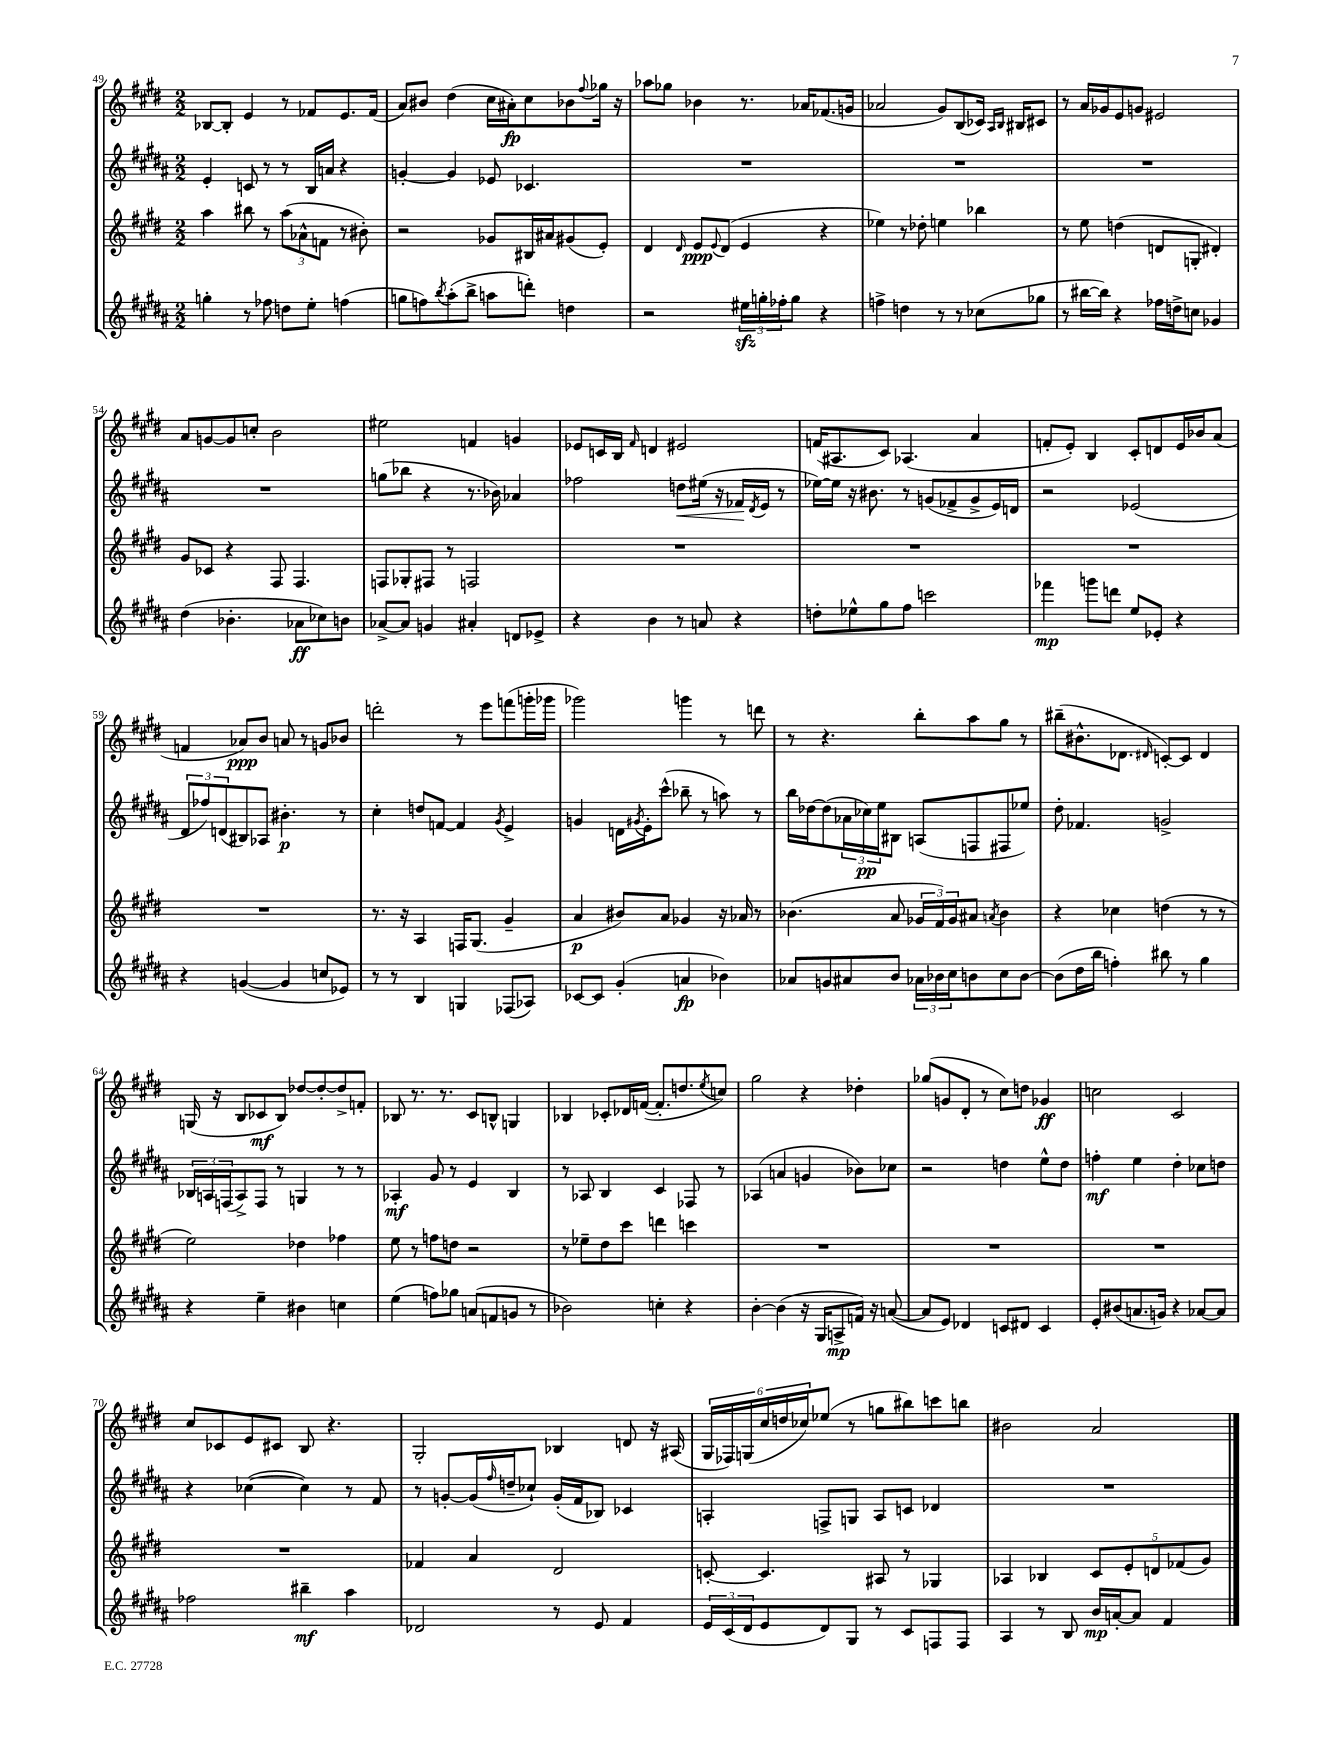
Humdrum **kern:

**kern	**dynam	**kern	**dynam	**kern	**dynam	**kern	**dynam
*part4	*part4	*part3	*part3	*part2	*part2	*part1	*part1
*staff4	*staff4	*staff3	*staff3	*staff2	*staff2	*staff1	*staff1
*clefG2	*	*clefG2	*	*clefG2	*	*clefG2	*
*k[f#c#g#d#a#]	*	*k[f#c#g#d#]	*	*k[f#c#g#d#a#]	*	*k[f#c#g#d#]	*
*M2/2	*	*M2/2	*	*M2/2	*	*M2/2	*
=49	=49	=49	=49	=49	=49	=49	=49
4ggn'\	.	4aa\	.	4e'/	.	[8B-X/L	.
.	.	.	.	.	.	8B-'/J]	.
8r	.	8bb#X\	.	8cn/	.	4e/	.
8ff-X\	.	8r	.	8r	.	.	.
8ddn\L	.	(12aa\L	.	8r	.	8r	.
.	.	12a-X^^\	.	.	.	.	.
8ee'\J	.	.	.	16B/LL	.	8f-X/L	.
.	.	12fn\J	.	.	.	.	.
.	.	.	.	16an/JJ	.	.	.
(4ffn\	.	8r	.	4r	.	8.e/	.
.	.	8b#X'\)	.	.	.	.	.
.	.	.	.	.	.	(16f-/Jk	.
=50	=50	=50	=50	=50	=50	=50	=50
8ggn\L	.	2r	.	[4gn'/	.	8a/L)	.
8ffn\)	.	.	.	.	.	8b#X/J	.
8qbb/	.	.	.	.	.	.	.
(8aa#'\	.	.	.	4g/]	.	(4dd#\	.
8bb^\J	.	.	.	.	.	.	.
8aan\L	.	8g-X/L	.	8e-X/	.	16cc#\LL	.
.	.	.	.	.	.	16a#X'\J)	fp
8dddn'\J)	.	16B#X/L	.	4.c-X/	.	8cc#\	.
.	.	16a#X/J	.	.	.	.	.
4ddn\	.	(8g#X/	.	.	.	8b-X\	.
.	.	.	.	.	.	8qqff#/	.
.	.	8e'/J)	.	.	.	16gg-X\Jk	.
.	.	.	.	.	.	16r	.
=51	=51	=51	=51	=51	=51	=51	=51
2r	.	4d#/	.	1r	.	8aa-X\L	.
.	.	.	.	.	.	8gg-X\J	.
.	.	16qqd#/	.	.	.	.	.
.	.	8e/L	ppp	.	.	4b-X\	.
.	.	8qqe/	.	.	.	.	.
.	.	(8d#/J	.	.	.	.	.
24ee#Xzz\LL	.	4e/	.	.	.	8.r	.
24ggn'\	.	.	.	.	.	.	.
24ff-X'\J	.	.	.	.	.	.	.
8gg\J	.	.	.	.	.	.	.
.	.	.	.	.	.	16a-X/KL	.
4r	.	4r	.	.	.	(8.f-X/	.
.	.	.	.	.	.	16gn/Jk	.
=52	=52	=52	=52	=52	=52	=52	=52
4ffn^\	.	4ee-X\)	.	1r	.	2a-X/	.
4ddn\	.	8r	.	.	.	.	.
.	.	8dd-X'\	.	.	.	.	.
8r	.	4een\	.	.	.	8g#/L)	.
8r	.	.	.	.	.	(8B/	.
(8cc-X\L	.	4bb-X\	.	.	.	16c-X/Jk)	.
.	.	.	.	.	.	16qqA/LL	.
.	.	.	.	.	.	16qqB/JJ	.
.	.	.	.	.	.	16B#X/KL	.
8gg-X\J	.	.	.	.	.	8c#X/J	.
=53	=53	=53	=53	=53	=53	=53	=53
8r	.	8r	.	1r	.	8r	.
[16bb#X\LL	.	8ee\	.	.	.	16a/LL	.
16bb#\JJ])	.	.	.	.	.	16g-X/J	.
4r	.	(4ddn\	.	.	.	8e/	.
.	.	.	.	.	.	8gn/J	.
16ff-X\LL	.	8dn/L	.	.	.	2e#X/	.
16ddn^\J	.	.	.	.	.	.	.
8ccn\J	.	8Gn'/J	.	.	.	.	.
4g-X/	.	4d#X'/)	.	.	.	.	.
!!LO:LB:g=z
=54	=54	=54	=54	=54	=54	=54	=54
(4dd#\	.	8g#/L	.	1r	.	8a/L	.
.	.	8c-X/J	.	.	.	[8gn/	.
4.b-X'\	.	4r	.	.	.	8g/]	.
.	.	.	.	.	.	8ccn'/J	.
.	.	8F#/	.	.	.	2b\	.
8a-X\L	ff	4.F#/	.	.	.	.	.
8cc-X\)	.	.	.	.	.	.	.
8bn\J	.	.	.	.	.	.	.
=55	=55	=55	=55	=55	=55	=55	=55
[8a-X^/L	.	8Fn/L	.	(8ggn\L	.	2ee#X\	.
8a-/J]	.	8G-X'/	.	8bb-X\J	.	.	.
4gn/	.	8F#X/J	.	4r	.	.	.
.	.	8r	.	.	.	.	.
4a#X'/	.	2Fn/	.	8.r	.	4fn/	.
.	.	.	.	16b-X\)	.	.	.
8dn/L	.	.	.	4a-X/	.	4gn/	.
8e-X^/J	.	.	.	.	.	.	.
=56	=56	=56	=56	=56	=56	=56	=56
4r	.	1r	.	2ff-X\	.	8e-X/L	.
.	.	.	.	.	.	16cn/L	.
.	.	.	.	.	.	16B/JJ	.
.	.	.	.	.	.	16qqf#/	.
4b\	.	.	.	.	.	4dn/	.
!	!	!	!	!	!LO:HP:b	!	!
8r	.	.	.	8ddn\L	<	2e#X/	.
8an/	.	.	.	(16ee#X\Jk	.	.	.
.	.	.	.	16r	.	.	.
4r	.	.	.	16f-X/LL	.	.	.
.	.	.	.	8qd#/	.	.	.
.	.	.	.	16e/JJ	[	.	.
.	.	.	.	8r	.	.	.
=57	=57	=57	=57	=57	=57	=57	=57
8ddn'\L	.	1r	.	[16ee-X\LL)	.	(16fn/KL	.
.	.	.	.	16ee-\JJ]	.	8.A#X/	.
8ee-X^^\	.	.	.	16r	.	.	.
.	.	.	.	8.b#X\	.	.	.
8gg#\	.	.	.	.	.	8c#/J)	.
8ff#\J	.	.	.	8r	.	(4.A-X/	.
2cccn\	.	.	.	(8gn/L	.	.	.
.	.	.	.	8f-X^/	.	.	.
.	.	.	.	8g^/	.	4a/	.
.	.	.	.	16e/L)	.	.	.
.	.	.	.	16dn/JJ	.	.	.
=58	=58	=58	=58	=58	=58	=58	=58
4fff-X\	mp	1r	.	2r	.	8fn'/L	.
.	.	.	.	.	.	8e'/J)	.
8gggn\L	.	.	.	.	.	4B/	.
8dddn\J	.	.	.	.	.	.	.
8ee/L	.	.	.	(2e-X/	.	8c#'/L	.
8e-X'/J	.	.	.	.	.	8dn/	.
4r	.	.	.	.	.	16e/L	.
.	.	.	.	.	.	16b-X/J	.
.	.	.	.	.	.	(8a/J	.
!!LO:LB:g=z
=59	=59	=59	=59	=59	=59	=59	=59
4r	.	1r	.	12d#/L	.	4fn/	.
.	.	.	.	12ff-X/)	.	.	.
.	.	.	.	(12dn/	.	.	.
([4gn/	.	.	.	8B#X/)	.	8a-X/L)	ppp
.	.	.	.	8A-X/J	.	8b/J	.
4g/]	.	.	.	4.b#X'\	p	8an/	.
.	.	.	.	.	.	8r	.
8ccn/L	.	.	.	.	.	8gn/L	.
8e-X/J)	.	.	.	8r	.	8b-X/J	.
=60	=60	=60	=60	=60	=60	=60	=60
8r	.	8.r	.	4cc#'\	.	2dddn'\	.
8r	.	.	.	.	.	.	.
.	.	16r	.	.	.	.	.
4B/	.	4A/	.	8ddn/L	.	.	.
.	.	.	.	[8fn/J	.	.	.
4Gn/	.	16Fn/KL	.	4f/]	.	8r	.
.	.	(8.G#/J	.	.	.	.	.
.	.	.	.	.	.	8eee\L	.
.	.	.	.	8qg#/	.	.	.
(8F-X/L	.	4g#~/	.	4e^/	.	(8fffn\	.
8A-X/J)	.	.	.	.	.	16gggn'\L	.
.	.	.	.	.	.	16ggg-X\JJ	.
=61	=61	=61	=61	=61	=61	=61	=61
[8c-X/L	.	4a/	p	4gn/	.	2ggg-X\)	.
8c-/J]	.	.	.	.	.	.	.
(4g#'/	.	8b#X/L)	.	16dn\LL	.	.	.
.	.	.	.	8qg#X/	.	.	.
.	.	.	.	16e'\J	.	.	.
.	.	8a/J	.	(8ccc#^^\J	.	.	.
4an/	fp	4g-X/	.	8bb-X~\	.	4gggn\	.
.	.	.	.	8r	.	.	.
4b-X\)	.	16r	.	8aan\)	.	8r	.
.	.	16a-X/	.	.	.	.	.
.	.	8r	.	8r	.	8dddn\	.
=62	=62	=62	=62	=62	=62	=62	=62
8a-X/L	.	(4.b-X\	.	16bb\LL	.	8r	.
.	.	.	.	[16dd-X\J	.	.	.
8gn/	.	.	.	(8dd-\]	.	4.r	.
8a#X/	.	.	.	24a-X\L	.	.	.
.	.	.	.	24cc-X\)	pp	.	.
.	.	.	.	24ee\J	.	.	.
8b/J	.	8a/	.	8B#X\J	.	.	.
24a-X\LL	.	24g-X/LL	.	(8An/L	.	8bb'\L	.
24b-X\	.	24f#/)	.	.	.	.	.
24cc#\J	.	24g-/J	.	.	.	.	.
8bn\	.	8a#X/J	.	8Fn/	.	8aa\	.
.	.	8qan/	.	.	.	.	.
8cc#\	.	4b-\	.	8F#X/	.	8gg#\J	.
[8b\J	.	.	.	8ee-X/J)	.	8r	.
=63	=63	=63	=63	=63	=63	=63	=63
(8b\L]	.	4r	.	8dd#'\	.	(8bb#X~\L	.
16dd#\L	.	.	.	4.f-X/	.	8.b#X^^\	.
16bb\JJ	.	.	.	.	.	.	.
4ffn'\)	.	4cc-X\	.	.	.	.	.
.	.	.	.	.	.	8.d-X\J	.
.	.	.	.	.	.	16qqd#X/	.
8bb#X\	.	(4ddn\	.	2gn^/	.	[8cn'/L)	.
8r	.	.	.	.	.	8c/J]	.
4gg#\	.	8r	.	.	.	4d#/	.
.	.	8r	.	.	.	.	.
!!LO:LB:g=z
=64	=64	=64	=64	=64	=64	=64	=64
4r	.	2ee\)	.	24B-X/LL	.	(16Gn/	.
.	.	.	.	24An/	.	.	.
.	.	.	.	.	.	16r	.
.	.	.	.	(24Fn/J	.	.	.
.	.	.	.	8A^/)	.	8B/L	.
4ee~\	.	.	.	8F/J	.	8c-X/	mf
.	.	.	.	8r	.	8B/J)	.
4b#X\	.	4dd-X\	.	4Gn/	.	[8dd-X/L	.
.	.	.	.	.	.	8dd-'/_	.
4ccn\	.	4ff-X\	.	8r	.	8dd-^/]	.
.	.	.	.	8r	.	8fn'/J	.
=65	=65	=65	=65	=65	=65	=65	=65
(4ee\	.	8ee\	.	4A-X'/	mf	8B-X/	.
.	.	8r	.	.	.	8.r	.
8ffn\L)	.	8ffn\L	.	8g#/	.	.	.
.	.	.	.	.	.	8.r	.
8gg-X\J	.	8ddn\J	.	8r	.	.	.
(8an/L	.	2r	.	4e/	.	8c#/L	.
8fn/	.	.	.	.	.	8Bn^^/J	.
8gn/J	.	.	.	4B/	.	4Gn/	.
8r	.	.	.	.	.	.	.
=66	=66	=66	=66	=66	=66	=66	=66
2b-X\)	.	8r	.	8r	.	4B-X/	.
.	.	8ee-X~\L	.	8A-X/	.	.	.
.	.	8dd#\	.	4B/	.	8c-X'/L	.
.	.	8ccc#\J	.	.	.	16d-X/L	.
.	.	.	.	.	.	([16fn/JJ	.
4ccn'\	.	4dddn\	.	4c#/	.	8.f'/L]	.
.	.	.	.	.	.	8.ddn/	.
4r	.	4cccn\	.	8F-X/	.	.	.
.	.	.	.	.	.	8qee/	.
.	.	.	.	8r	.	8ccn/J)	.
=67	=67	=67	=67	=67	=67	=67	=67
[4b'\	.	1r	.	(4A-X/	.	2gg#\	.
(4b\]	.	.	.	4an/	.	.	.
16r	.	.	.	4gn/	.	4r	.
16G#/KL	.	.	.	.	.	.	.
8An^/	mp	.	.	.	.	.	.
16fn/Jk)	.	.	.	8b-X\L)	.	4dd-X'\	.
16r	.	.	.	.	.	.	.
([8an/	.	.	.	8cc-X\J	.	.	.
=68	=68	=68	=68	=68	=68	=68	=68
8a/L]	.	1r	.	2r	.	(8gg-X/L	.
8e/J)	.	.	.	.	.	8gn/	.
4d-X/	.	.	.	.	.	8d#'/J	.
.	.	.	.	.	.	8r	.
8cn/L	.	.	.	4ddn\	.	8cc#\L)	.
8d#X/J	.	.	.	.	.	8ddn\J	.
4c/	.	.	.	8ee^^\L	.	4g-X/	ff
.	.	.	.	8dd\J	.	.	.
=69	=69	=69	=69	=69	=69	=69	=69
8e'/L	.	1r	.	4ffn'\	mf	2ccn\	.
(8b#X/	.	.	.	.	.	.	.
8.an/	.	.	.	4ee\	.	.	.
16gn/Jk)	.	.	.	.	.	.	.
4r	.	.	.	4dd#'\	.	2c#/	.
[8a-X/L	.	.	.	8cc-X\L	.	.	.
8a-/J]	.	.	.	8ddn\J	.	.	.
!!LO:LB:g=z
=70	=70	=70	=70	=70	=70	=70	=70
2ff-X\	.	1r	.	4r	.	8cc#/L	.
.	.	.	.	.	.	8c-X/	.
.	.	.	.	([4cc-X\	.	8e/	.
.	.	.	.	.	.	8c#X/J	.
4bb#X~\	mf	.	.	4cc-\])	.	8B/	.
.	.	.	.	.	.	4.r	.
4aa#\	.	.	.	8r	.	.	.
.	.	.	.	8f#/	.	.	.
=71	=71	=71	=71	=71	=71	=71	=71
2d-X/	.	4f-X/	.	8r	.	2G#'/	.
.	.	.	.	[8gn'/L	.	.	.
.	.	4a/	.	(16g/L]	.	.	.
.	.	.	.	16qqff#/	.	.	.
.	.	.	.	16ddn~/J	.	.	.
.	.	.	.	8cc-X`/J)	.	.	.
8r	.	2d#/	.	(16g'/LL	.	4B-X/	.
.	.	.	.	16f#/J	.	.	.
8e/	.	.	.	8B-X/J)	.	.	.
4f#/	.	.	.	4c-X/	.	8dn/	.
.	.	.	.	.	.	16r	.
.	.	.	.	.	.	(16A#X/	.
=72	=72	=72	=72	=72	=72	=72	=72
24e/LL	.	[8cn'/	.	4An'/	.	24G#/LL	.
(24c#/	.	.	.	.	.	24F-X/)	.
24d#/J	.	.	.	.	.	(24Gn/	.
8e/	.	4.c/]	.	.	.	24cc#/	.
.	.	.	.	.	.	24ddn/	.
.	.	.	.	.	.	24cc-X/J)	.
8d#/)	.	.	.	8Fn^/L	.	(8ee-X/J	.
8G#/J	.	.	.	8Gn/J	.	8r	.
8r	.	8A#X/	.	8A/L	.	8ggn\L	.
8c#/L	.	8r	.	8cn/J	.	8bb#X\)	.
8Fn/	.	4G-X/	.	4d-X/	.	8cccn\	.
8F/J	.	.	.	.	.	8bbn\J	.
=73	=73	=73	=73	=73	=73	=73	=73
4A#/	.	4A-X/	.	1r	.	2b#X\	.
8r	.	4B-X/	.	.	.	.	.
8B/	.	.	.	.	.	.	.
16b/LL	mp	10c#/L	.	.	.	2a/	.
[16an'/J	.	.	.	.	.	.	.
.	.	10e'/	.	.	.	.	.
8a/J]	.	.	.	.	.	.	.
.	.	10dn/	.	.	.	.	.
4f#/	.	.	.	.	.	.	.
.	.	(10f-X/	.	.	.	.	.
.	.	10g#/J)	.	.	.	.	.
==	==	==	==	==	==	==	==
*-	*-	*-	*-	*-	*-	*-	*-
